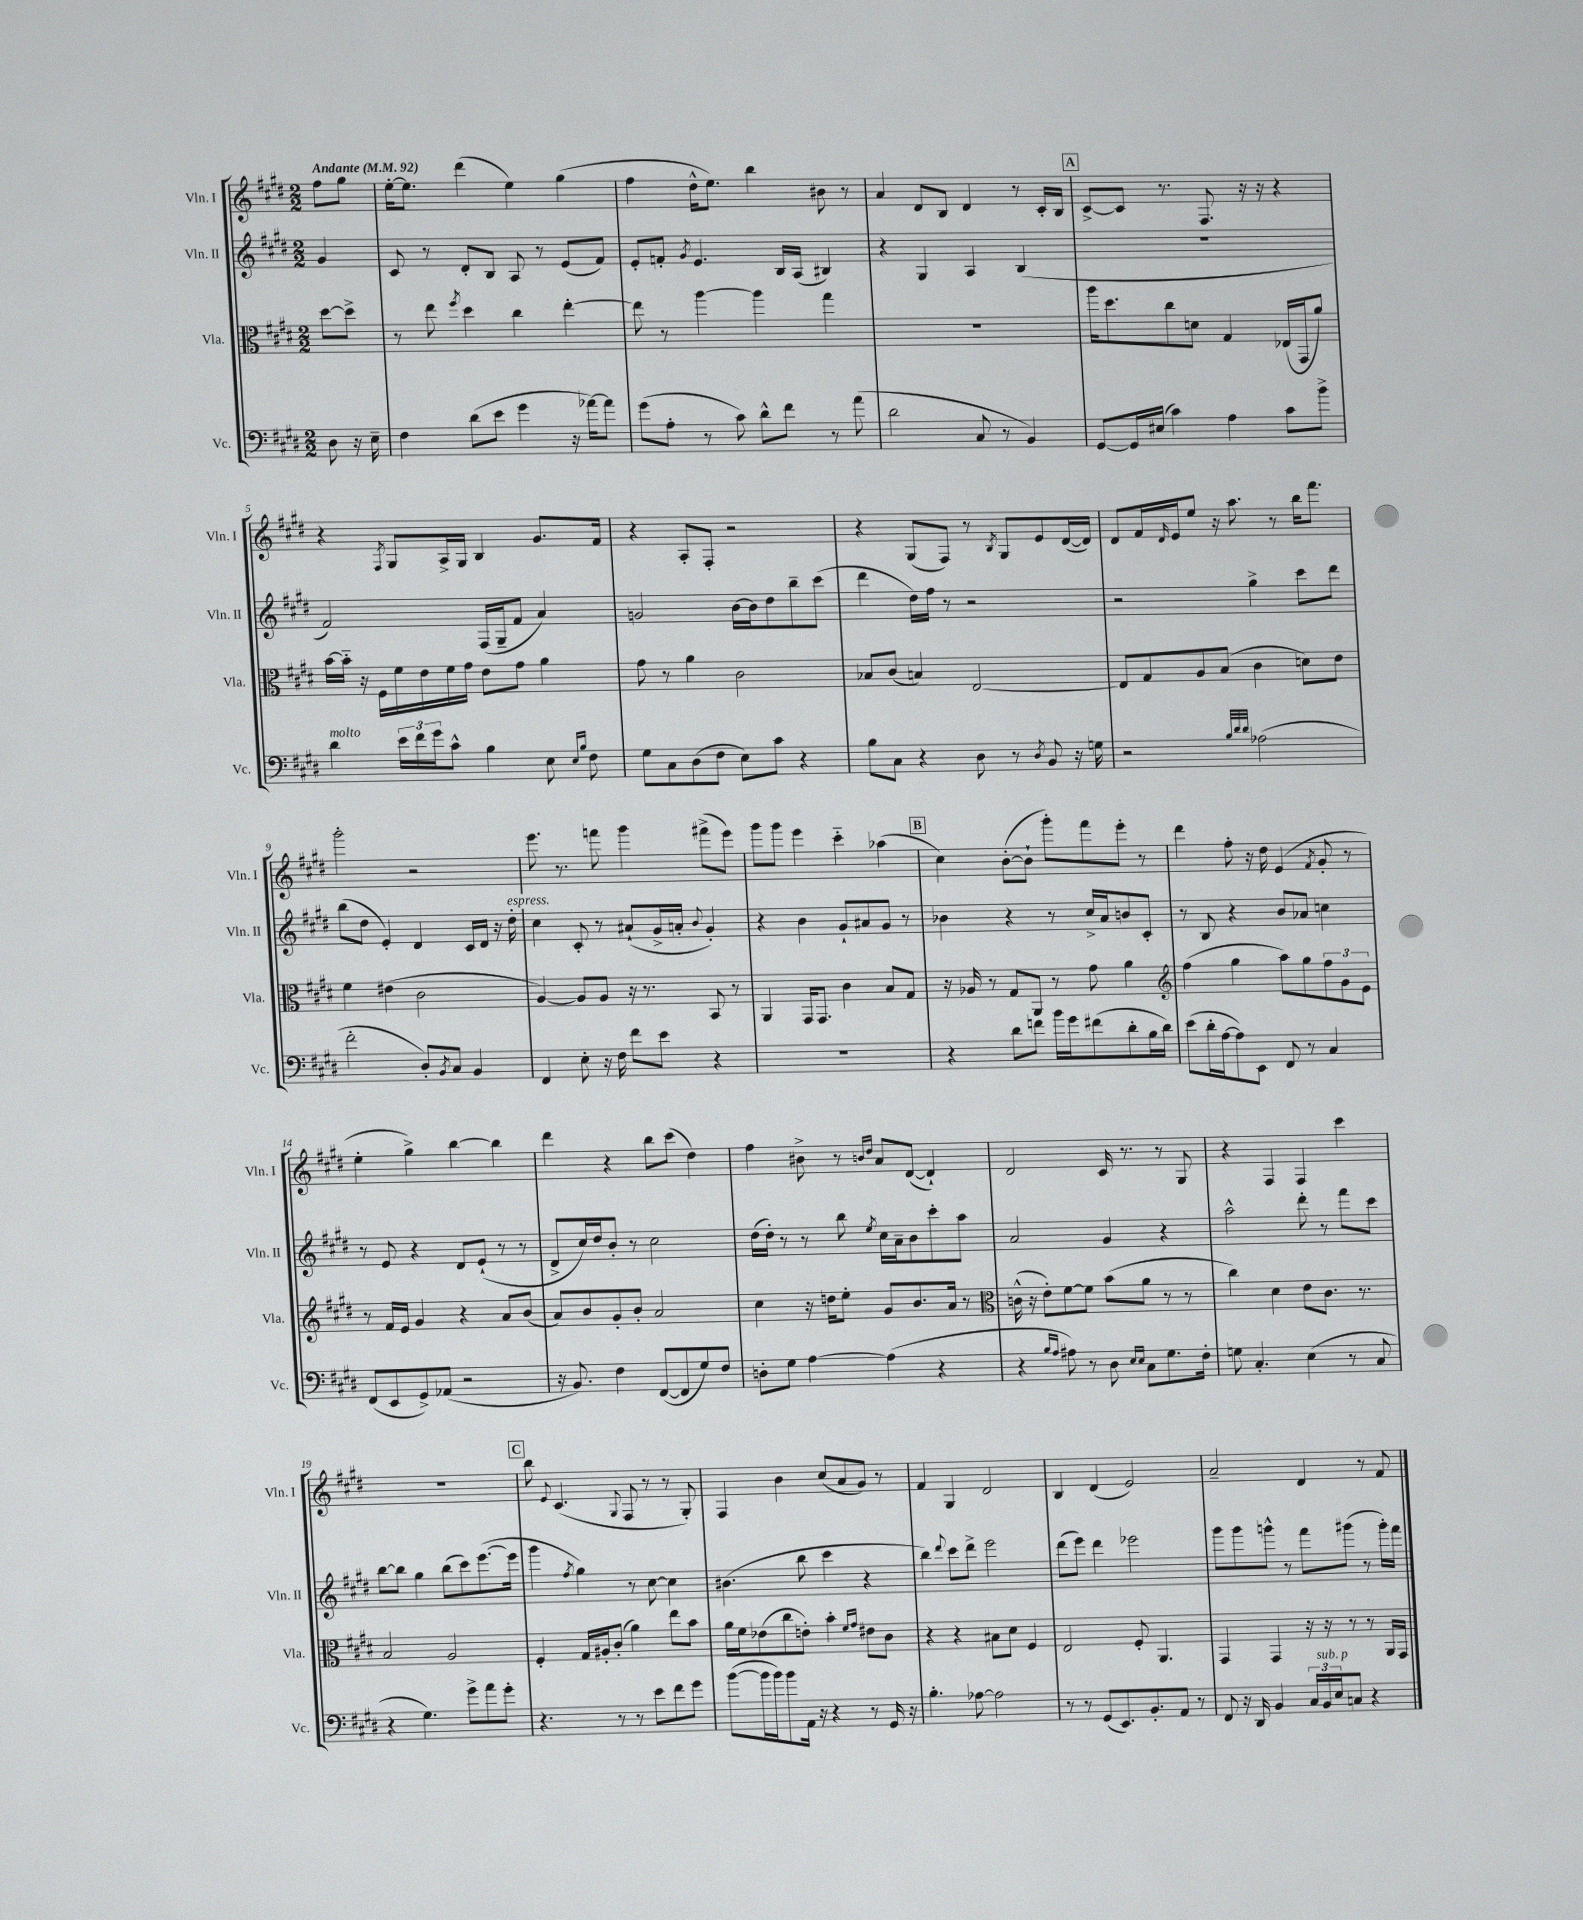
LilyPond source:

<<
\new StaffGroup <<
\new Staff = "s0" \with { instrumentName = "Vln. I" shortInstrumentName = "Vln. I" } {
    \clef treble \key e \major \numericTimeSignature \time 2/2 \partial 4 \tempo "Andante" 4 = 92
    fis''8 gis''8 |
    e''16~-. e''8. dis'''4( e''4) gis''4( |
    fis''4 dis''16-^ e''8.) b''4 bis'8 r8 |
    a'4 dis'8 b8 dis'4 r8 cis'16-. b16 |
    \mark \markup { \box "A" } cis'8~-> cis'8 r8. fis8. r16 r16 r4 |
    r4 \acciaccatura { fis8 } gis8 a16-> gis16 b4 gis'8. fis'16 |
    r4 a8-. fis8-. r2 |
    r4 gis8( fis8) r8 \acciaccatura { b8 } gis8 e'8 dis'16~( dis'16) |
    dis'8 fis'16 \grace { dis'16 } e'16 e''8 r16 a''8. r8 b''16 fis'''8. |
    gis'''2-. r2 |
    e'''8. r8. f'''8 gis'''4 fis'''8->( e'''8) |
    gis'''8 gis'''8 e'''4 cis'''4-_ aes''4( |
    \mark \markup { \box "B" } cis''4) b'8~-.( b'8-! gis'''8-.) fis'''8 e'''8-. r8 |
    dis'''4 fis''8-. r16 dis''16 e'4( \acciaccatura { fis'8 } gis'8-. r8 |
    e''4-. gis''4->) b''4~ b''4 |
    dis'''4 r4 b''8 cis'''8( dis''4) |
    fis''4 bis'8-> r8 \grace { b'16 dis''16 } a'8 dis'8~( dis'4-!) |
    dis'2 cis'16 r8. r8 gis8 |
    r4 fis4 fis4 cis'''4 |
    R1 |
    \mark \markup { \box "C" } b''8 \appoggiatura { e'8 } cis'4.( \appoggiatura { gis8 } fis8 r8 r8 gis8-.) |
    fis4 b'4 cis''8( a'8 gis'8) r8 |
    fis'4 gis4 dis'2 |
    b4 dis'4( e'2) |
    a'2-- dis'4 r8 fis'8 \bar "|." |
}
\new Staff = "s1" \with { instrumentName = "Vln. II" shortInstrumentName = "Vln. II" } {
    \clef treble \key e \major \numericTimeSignature \time 2/2 \partial 4
    gis'4 |
    cis'8 r8 dis'8-. b8 a8 r8 e'8( fis'8) |
    e'8-. f'8-. \acciaccatura { gis'8 } e'4. b16 a16( bis4) |
    r4 gis4 a4 b4( |
    \mark \markup { \box "A" } R1 |
    fis'2) fis16( gis16-- fis'8 a'4) |
    g'2 b'16~ b'16 dis''8 b''8-- cis'''8( |
    dis'''4 dis''16) fis''16 r8 r2 |
    r2 gis''4-> cis'''8 dis'''8 |
    b''8( dis''8 e'4-.) dis'4 cis'16 dis'16 r16 dis''16-.^\markup { \italic "espress." } |
    cis''4 cis'8-. r8 ais'8-!( gis'16-> a'16-. \appoggiatura { b'8 } gis'4-.) |
    r4 b'4 gis'8-! ais'8 gis'8 r8 |
    \mark \markup { \box "B" } bes'4 r4 r8 cis''16-> a'16 b'8 cis'8-. |
    r8 b8 r4 b'8 aes'8 c''4 |
    r8 e'8 r4 dis'8 e'8-!( r8 r8 |
    dis'8-> cis''16) dis''16 b'8-. r8 cis''2 |
    dis''16( dis''16-.) r8 r8 b''8 \acciaccatura { e''8 } cis''16 a'16-- b'8 cis'''8-. a''8 |
    a'2 gis'4 r4 |
    a''2-^ dis'''8-. r8 fis'''8 cis'''8 |
    b''8~ b''8 gis''4 b''8( cis'''8) e'''8.~( e'''16 |
    \mark \markup { \box "C" } gis'''4 \acciaccatura { fis''8 } gis''4) r8 cis''8~ cis''4 |
    bis'4.( b''8 cis'''4 r4 |
    b''4) \appoggiatura { dis'''8 } cis'''8 dis'''8-> e'''2 |
    dis'''8( e'''8) dis'''4 ees'''2 |
    gis'''8 gis'''8 g'''8-^ r8 fis'''8 gis'''8( r8 gis'''16-.) fis'''16 \bar "|." |
}
\new Staff = "s2" \with { instrumentName = "Vla." shortInstrumentName = "Vla." } {
    \clef alto \key e \major \numericTimeSignature \time 2/2 \partial 4
    dis''8~ dis''8-> |
    r8 e''8 \acciaccatura { fis''8 } dis''4 cis''4 e''4~-. |
    e''8 r8 a''4~ a''4 gis''4 |
    R1 |
    \mark \markup { \box "A" } a''16 dis''8. cis''8 d'8 gis4 ees16( gis,16 a'8) |
    b'16~ b'16-_ r16 fis16 fis'16 e'16 fis'16 gis'16 e'8 gis'8 a'4 |
    gis'8 r8 a'4 cis'2 |
    bes8 cis'8( b4) e2~ |
    e8 gis8 a8 b8( cis'4 d'8) e'8 |
    fis'4 eis'4( cis'2 |
    a4~) a8 a8 r16 r8. b,8 r8 |
    a,4 gis,16 gis,8. cis'4 b8 gis8 |
    \mark \markup { \box "B" } r16 aes16 r8 gis8 a,8 r8 gis'8 a'4 |
    \clef treble fis''4( gis''4 a''8) gis''8 \tuplet 3/2 { fis''8 gis'8 e'8 } |
    r8 fis'16 e'16 gis'4 r4 a'8 b'8( |
    a'8) b'8 gis'8-. b'8-. a'2 |
    cis''4 r16 d''16 e''8-. gis'8 b'8. a'16 r8 |
    \clef alto c'16-^( r16 e'8-.) fis'8~ fis'8 b'8( a'8 r8 r8 |
    cis''4) dis'4 e'8 cis'8. r8. |
    b2 a2 |
    \mark \markup { \box "C" } fis4-. gis16 ais16-. cis'8-.( a'4) e''8 b'8 |
    a'16 fis'16 ees'8( cis''8 e'8-.) b'4-. \grace { fis'16 gis'16 } eis'8 cis'8 |
    r4 r4 bis8 dis'8 fis4 |
    e2 fis8-. a,4. |
    gis,4 gis,4 r16 r16 r8 r8 a,16 gis,16 \bar "|." |
}
\new Staff = "s3" \with { instrumentName = "Vc." shortInstrumentName = "Vc." } {
    \clef bass \key e \major \numericTimeSignature \time 2/2 \partial 4
    dis8 r16 e16-- |
    fis4 dis'8( e'8 gis'4 r16 aes'16~) aes'8 |
    gis'8( a8-. r8 cis'8) dis'8-^ fis'8 r8 a'8( |
    dis'2 cis8 r8 b,4) |
    \mark \markup { \box "A" } gis,8~ gis,16 eis16( cis'4) a4 cis'8 b'8-> |
    dis'4^\markup { \italic "molto" } \tuplet 3/2 { e'16 fis'16 gis'16 } cis'8-^ b4 e8 \grace { e16 b16 } fis8 |
    gis8 cis8 dis8( fis8 e8) cis'8 r4 |
    b8 cis8 r4 dis8 r8 \acciaccatura { dis8 } b,8 r16 g16 |
    r2 \grace { b32 dis'32 dis'32 } aes2( |
    fis'2-. dis8-.) \acciaccatura { b,8 } cis8 b,4 |
    fis,4 e8-. r16 fis16 fis'8 e'8 r4 |
    R1 |
    \mark \markup { \box "B" } r4 dis'8 f'8 b'16 gis'16 fis'8( dis'8-. b16 dis'16) |
    e'8( dis'16-. a16~ a8) e,8 fis,8 r8 cis4 |
    fis,8( e,8 gis,8->) aes,8( r2 |
    r16 b,8.) fis4 fis,8~( fis,8 gis8) fis8 |
    d8-. gis8 a4~ a4( r4 |
    r4 \grace { b16 a16 } ais8) r8 dis8 \grace { e16 e16 } cis8 gis8. fis16-. |
    g8 cis4.-. e4( r8 cis8 |
    r4 gis4.) gis'8-> a'8 gis'8-. |
    \mark \markup { \box "C" } r4. r8 r8 e'8 fis'8 gis'8 |
    b'8~( b'16 b'16) b'8 a,16 r16 r4 r8 gis,16 r16 |
    b4.-. aes8~ aes2 |
    r8 r8 gis,8( e,8.) b,8.-. a,8 r8 |
    fis,8 r16 dis,16 b,4 \tuplet 3/2 { cis16 b,16^\markup { \italic "sub. p" } e16 } c8 r4 \bar "|." |
}
>>
>>
